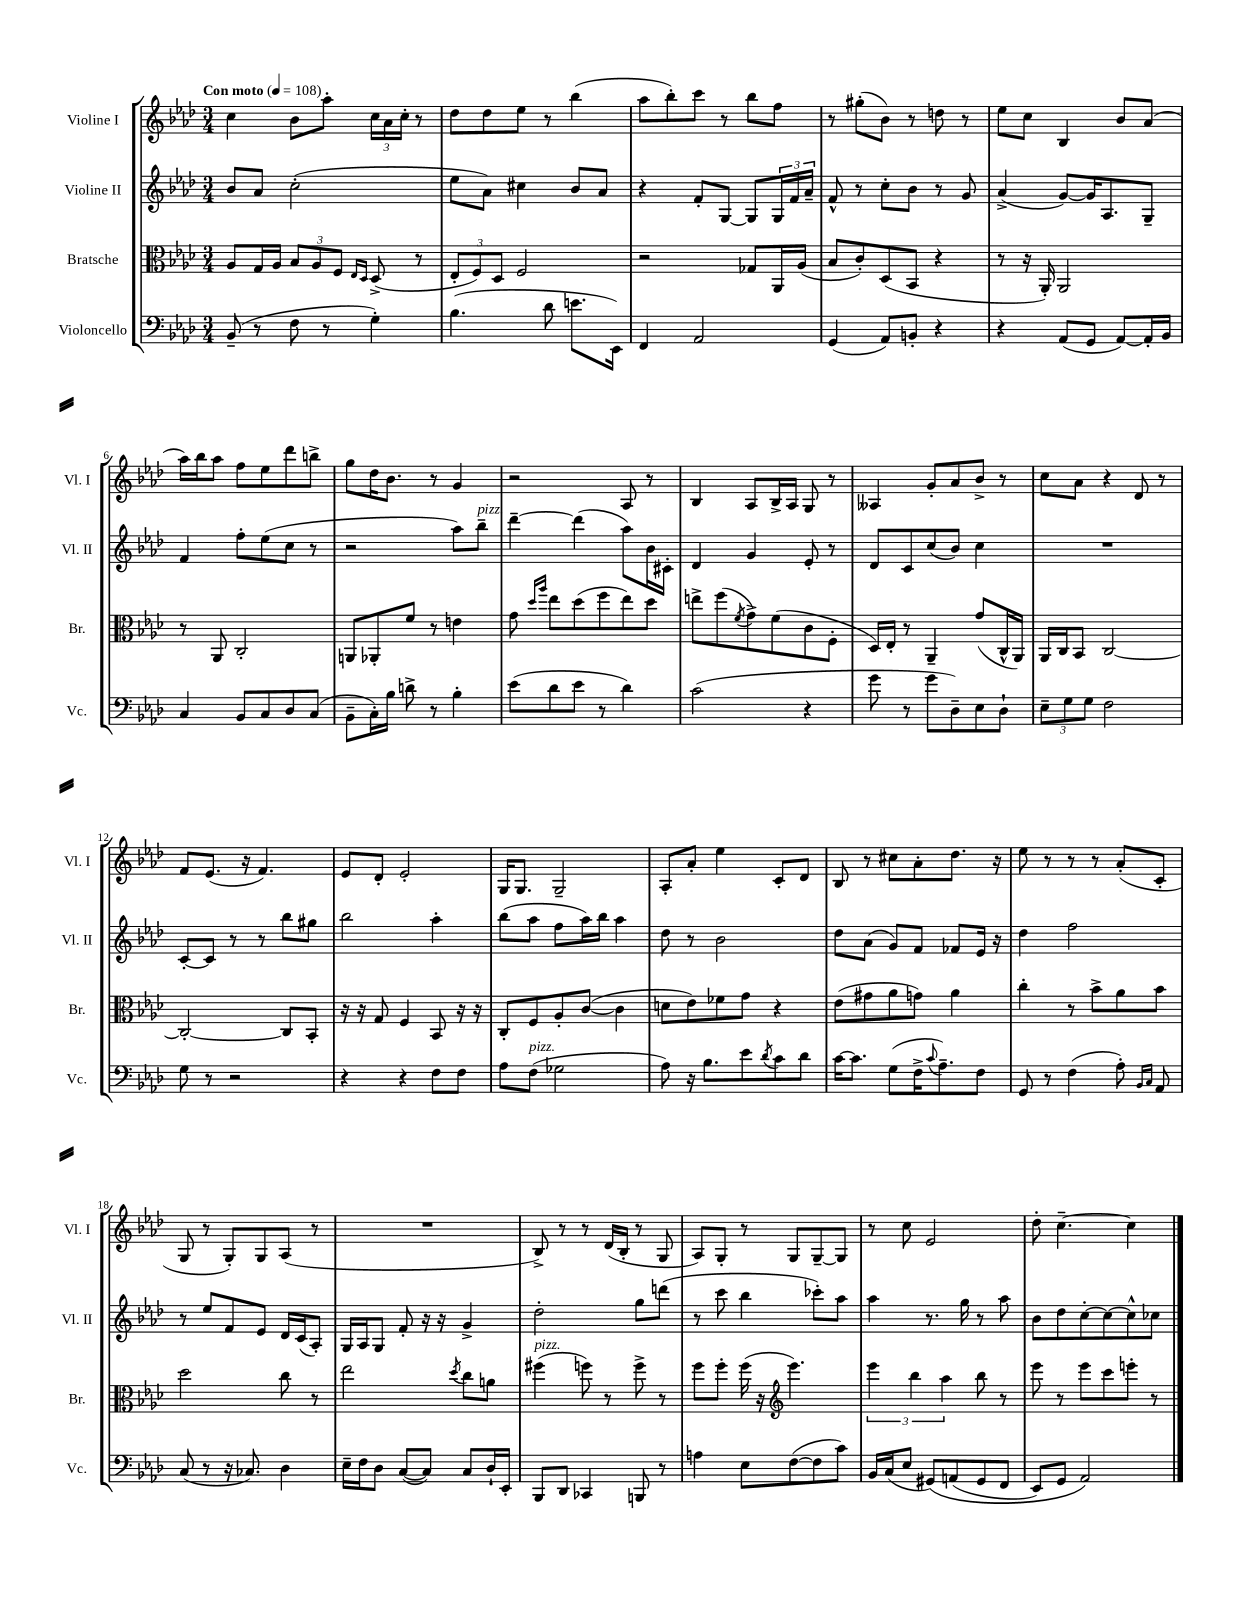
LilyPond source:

<<
\new StaffGroup <<
\new Staff = "s0" \with { instrumentName = "Violine I" shortInstrumentName = "Vl. I" } {
    \clef treble \key aes \major \numericTimeSignature \time 3/4 \tempo "Con moto" 4 = 108
    c''4 bes'8 aes''8-. \tuplet 3/2 { c''16 aes'16 c''16-. } r8 |
    des''8 des''8 ees''8 r8 bes''4( |
    aes''8 bes''8-.) c'''8 r8 bes''8 f''8 |
    r8 gis''8-.( bes'8) r8 d''8 r8 |
    ees''8 c''8 bes4 bes'8 aes'8( |
    aes''16) bes''16 aes''8 f''8 ees''8 des'''8 b''8-> |
    g''8 des''16 bes'8. r8 g'4 |
    r2 aes8 r8 |
    bes4 aes8 bes16-> aes16 g8 r8 |
    aeses4 g'8-. aes'8 bes'8-> r8 |
    c''8 aes'8 r4 des'8 r8 |
    f'8 ees'8.( r16 f'4.) |
    ees'8 des'8-. ees'2-. |
    g16 g8. g2-- |
    aes8-. aes'8-. ees''4 c'8-. des'8 |
    bes8 r8 cis''8 aes'8-. des''8. r16 |
    ees''8 r8 r8 r8 aes'8-.( c'8-. |
    g8 r8 g8-.) g8 aes8( r8 |
    R2. |
    bes8->) r8 r8 des'16( bes16-. r8 g8 |
    aes8) g8-. r8 g8 g8~-- g8 |
    r8 c''8 ees'2 |
    des''8-. c''4.~-- c''4 \bar "|." |
}
\new Staff = "s1" \with { instrumentName = "Violine II" shortInstrumentName = "Vl. II" } {
    \clef treble \key aes \major \numericTimeSignature \time 3/4
    bes'8 aes'8 c''2-.( |
    ees''8 aes'8) cis''4 bes'8 aes'8 |
    r4 f'8-. g8~ g8 \tuplet 3/2 { g16 f'16 aes'16-- } |
    f'8-^ r8 c''8-. bes'8 r8 g'8 |
    aes'4->( g'8~) g'16 aes8. g8-- |
    f'4 f''8-. ees''8( c''8 r8 |
    r2 aes''8) bes''8--^\markup { \italic "pizz." } |
    des'''4~-- des'''4( aes''8) bes'16 cis'16-. |
    des'4 g'4 ees'8-. r8 |
    des'8 c'8 c''8( bes'8) c''4 |
    R2. |
    c'8~-. c'8 r8 r8 bes''8 gis''8 |
    bes''2 aes''4-. |
    bes''8( aes''8 f''8 aes''16) bes''16 aes''4 |
    des''8 r8 bes'2 |
    des''8 aes'8( g'8) f'8 fes'8 ees'16 r16 |
    des''4 f''2 |
    r8 ees''8 f'8 ees'8 des'16 c'16( aes8-.) |
    g16 aes16 g8 f'8-. r16 r16 g'4-> |
    des''2-. g''8 d'''8( |
    r8 c'''8 bes''4 ces'''8-.) aes''8 |
    aes''4 r8. g''16 r8 aes''8 |
    bes'8 des''8 c''8~-. c''8~ c''8-^ ces''8 \bar "|." |
}
\new Staff = "s2" \with { instrumentName = "Bratsche" shortInstrumentName = "Br." } {
    \clef alto \key aes \major \numericTimeSignature \time 3/4
    aes8 g16 aes16 \tuplet 3/2 { bes8 aes8 f8 } \grace { ees16 des16 } des8->( r8 |
    \tuplet 3/2 { ees8-. f8) des8 } f2 |
    r2 ges8 aes,16 aes16( |
    bes8 c'8-.) des8( bes,8 r4 |
    r8 r16 aes,16-.) aes,2 |
    r8 aes,8 c2-. |
    a,8 aes,8-. f'8 r8 e'4 |
    g'8 \grace { des''16 aes''16 } ees''8 des''8( f''8 ees''8) des''8 |
    e''8-> f''8( \acciaccatura { f'8 } g'8->) f'8( c'8 f8-. |
    des16) ees16-. r8 aes,4-- g'8( c16-^ aes,16) |
    aes,16 c16 bes,8 c2~ |
    c2~-. c8 bes,8-. |
    r16 r16 g8 f4 bes,8 r16 r16 |
    c8-. f8 aes8-. c'8~( c'4 |
    d'8 ees'8) fes'8 g'8 r4 |
    ees'8( gis'8 aes'8 g'8) aes'4 |
    c''4-. r8 bes'8-> aes'8 bes'8 |
    des''2 c''8 r8 |
    ees''2 \acciaccatura { des''8 } c''8 a'8 |
    fis''4^\markup { \italic "pizz." }( f''8) r8 f''8-> r8 |
    f''8 f''8-. f''16( r16 \clef treble ees'''4.) |
    \tuplet 3/2 { ees'''4 bes''4 aes''4 } bes''8 r8 |
    ees'''8 r8 ees'''8 c'''8 e'''8-. r8 \bar "|." |
}
\new Staff = "s3" \with { instrumentName = "Violoncello" shortInstrumentName = "Vc." } {
    \clef bass \key aes \major \numericTimeSignature \time 3/4
    bes,8--( r8 f8 r8 g4-.) |
    bes4.( des'8 e'8. ees,16) |
    f,4 aes,2 |
    g,4( aes,8) b,8-. r4 |
    r4 aes,8( g,8 aes,8~) aes,16-. bes,16 |
    c4 bes,8 c8 des8 c8( |
    bes,8-- c16-.) bes16 d'8-> r8 bes4-. |
    ees'8( des'8 ees'8 r8 des'4) |
    c'2( r4 |
    g'8 r8 g'8 des8--) ees8 des8-! |
    \tuplet 3/2 { ees8-- g8 g8 } f2 |
    g8 r8 r2 |
    r4 r4 f8 f8 |
    aes8 f8^\markup { \italic "pizz." }( ges2 |
    aes8) r16 bes8. ees'8 \acciaccatura { des'8 } c'8 des'8 |
    c'16~ c'8. g8( f16-> \appoggiatura { c'8 } aes8.--) f8 |
    g,8 r8 f4( aes8-.) \grace { bes,16 c16 } aes,8 |
    c8( r8 r16 ces8.) des4 |
    ees16-- f16 des8 c8~( c8) c8 des16-! ees,16-. |
    bes,,8 des,8 ces,4 b,,8 r8 |
    a4 ees8 f8~( f8 c'8) |
    bes,16 c16( ees8 gis,8)\( a,8( gis,8 f,8 |
    ees,8) g,8 aes,2\) \bar "|." |
}
>>
>>
